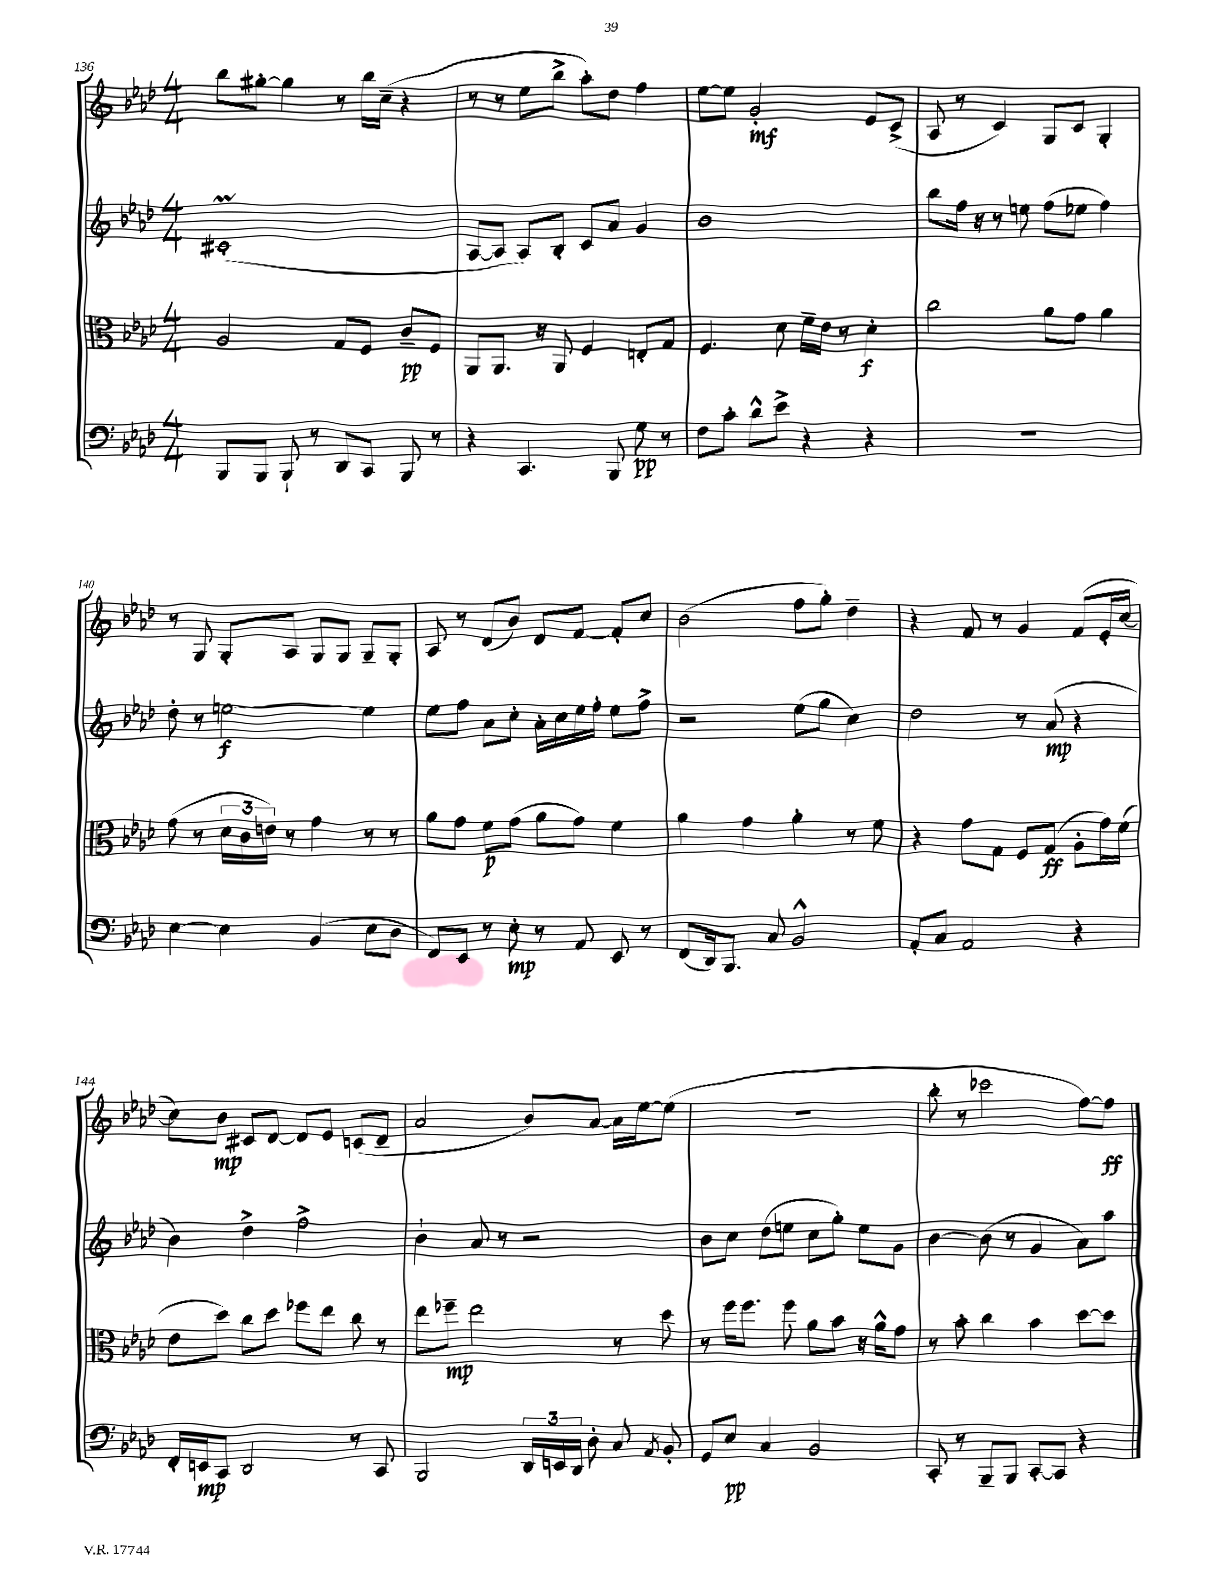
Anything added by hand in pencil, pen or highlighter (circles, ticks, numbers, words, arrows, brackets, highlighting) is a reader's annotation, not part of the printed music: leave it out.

**kern	**kern	**kern	**kern
*staff4	*staff3	*staff2	*staff1
*clefF4	*clefC3	*clefG2	*clefG2
*k[b-e-a-d-]	*k[b-e-a-d-]	*k[b-e-a-d-]	*k[b-e-a-d-]
*M4/4	*M4/4	*M4/4	*M4/4
8BBB-	2A-	(1c#'	8bb-
8BBB-	.	.	[8gg#'
8BBB-`	.	.	4gg#]
8r	.	.	.
8DD-	8G	.	8r
8CC	8F	.	16bb-
.	.	.	(16cc~
8BBB-	8c~	.	4r
8r	8F	.	.
=	=	=	=
4r	8AA-	[8A-	8r
.	8.AA-	8A-]	8r
4.CC	.	8A-)	8ee-
.	16r	.	.
.	8AA-	8B-'	8bb-^
.	4F	8c	8aa-')
8BBB-	.	8a-	8dd-
8G	8E'	4g	4ff
8r	8G	.	.
=	=	=	=
8F	4.F	1b-	[8ee-
8c'	.	.	8ee-]
8d-^^	.	.	2g'
8e-^	8d-	.	.
4r	16f~	.	.
.	16e-	.	.
.	8r	.	.
4r	4d-'	.	8e-
.	.	.	(8c^
=	=	=	=
1r	2cc	8bb-	8A-
.	.	16ff	8r
.	.	16r	.
.	.	8r	4c)
.	.	8ee	.
.	8a-	(8ff	8G
.	8g	8ee-	8c
.	4a-	4ff)	4G'
=	=	=	=
[4E-	(8g	8dd-'	8r
.	8r	8r	8G
4E-]	24d-	[2ee	8G'
.	24c	.	.
.	24e)	.	.
.	8r	.	8A-
(4BB-	4g	.	8G
.	.	.	8G
8E-	8r	4ee]	8G~
8D-	8r	.	8G'
=	=	=	=
8FF)	8a-	8ee-	8A-
8EE-	8g	8ff	8r
8r	8f	8a-	(8d-
8E-'	(8g	8cc'	8b-)
8r	8a-	16a-'	8d-
.	.	16cc	.
8AA-	8g)	16ee-	[8f
.	.	16ff'	.
8EE-	4f	8ee-	8f']
8r	.	8ff^	8cc
=	=	=	=
(8FF	4a-	2r	(2b-
16DD-)	.	.	.
8.BBB-	.	.	.
.	4g	.	.
8C	.	.	.
2BB-^^	4a-'	(8ee-	8ff
.	.	8gg	8gg')
.	8r	4cc)	4dd-~
.	8f	.	.
=	=	=	=
8AA-'	4r	2dd-	4r
8C	.	.	.
2AA-	8g	.	8f
.	8G	.	8r
.	8F	8r	4g
.	(8G	(8a-	.
4r	8A-'	4r	(8f
.	16g)	.	16e-'
.	(16f	.	[16cc
=	=	=	=
16FF'	8e-	4b-)	8cc])
16EE	.	.	.
8CC	8dd-)	.	8b-
2DD-	8cc	4dd-^	8c#
.	8dd-	.	[8d-
.	8ff-	2ff^	8d-]
.	8ee-	.	8e-
8r	8cc	.	(8c
8CC	8r	.	8d-~
=	=	=	=
2BBB-	8ee-	4b-`	2a-
.	8ff-~	.	.
.	2ee-	8a-	.
.	.	8r	.
24DD-	.	2r	8b-)
24EE	.	.	.
24DD-	.	.	.
8D-'	.	.	[8a-
8C	8r	.	16a-]
.	.	.	[16ee-
8qAA-	.	.	.
8BB-'	8dd-	.	(8ee-]
=	=	=	=
8GG	8r	8b-	1r
8E-	16ff	8cc	.
.	8.ff	.	.
4C	.	(8dd-	.
.	8ff	8ee	.
2BB-	8a-	8cc	.
.	8b-	8gg')	.
.	16r	8ee	.
.	16a-^^	.	.
.	8g	8g	.
=	=	=	=
8CC'	8r	[4b-	8bb-'
8r	8b-'	.	8r
8BBB-~	4cc	(8b-]	2ccc-
8BBB-	.	8r	.
[8CC'	4b-	4g	.
8CC]	.	.	.
4r	[8dd-	8a-)	[8ff)
.	8dd-]	8aa-	8ff]
==	==	==	==
*-	*-	*-	*-
